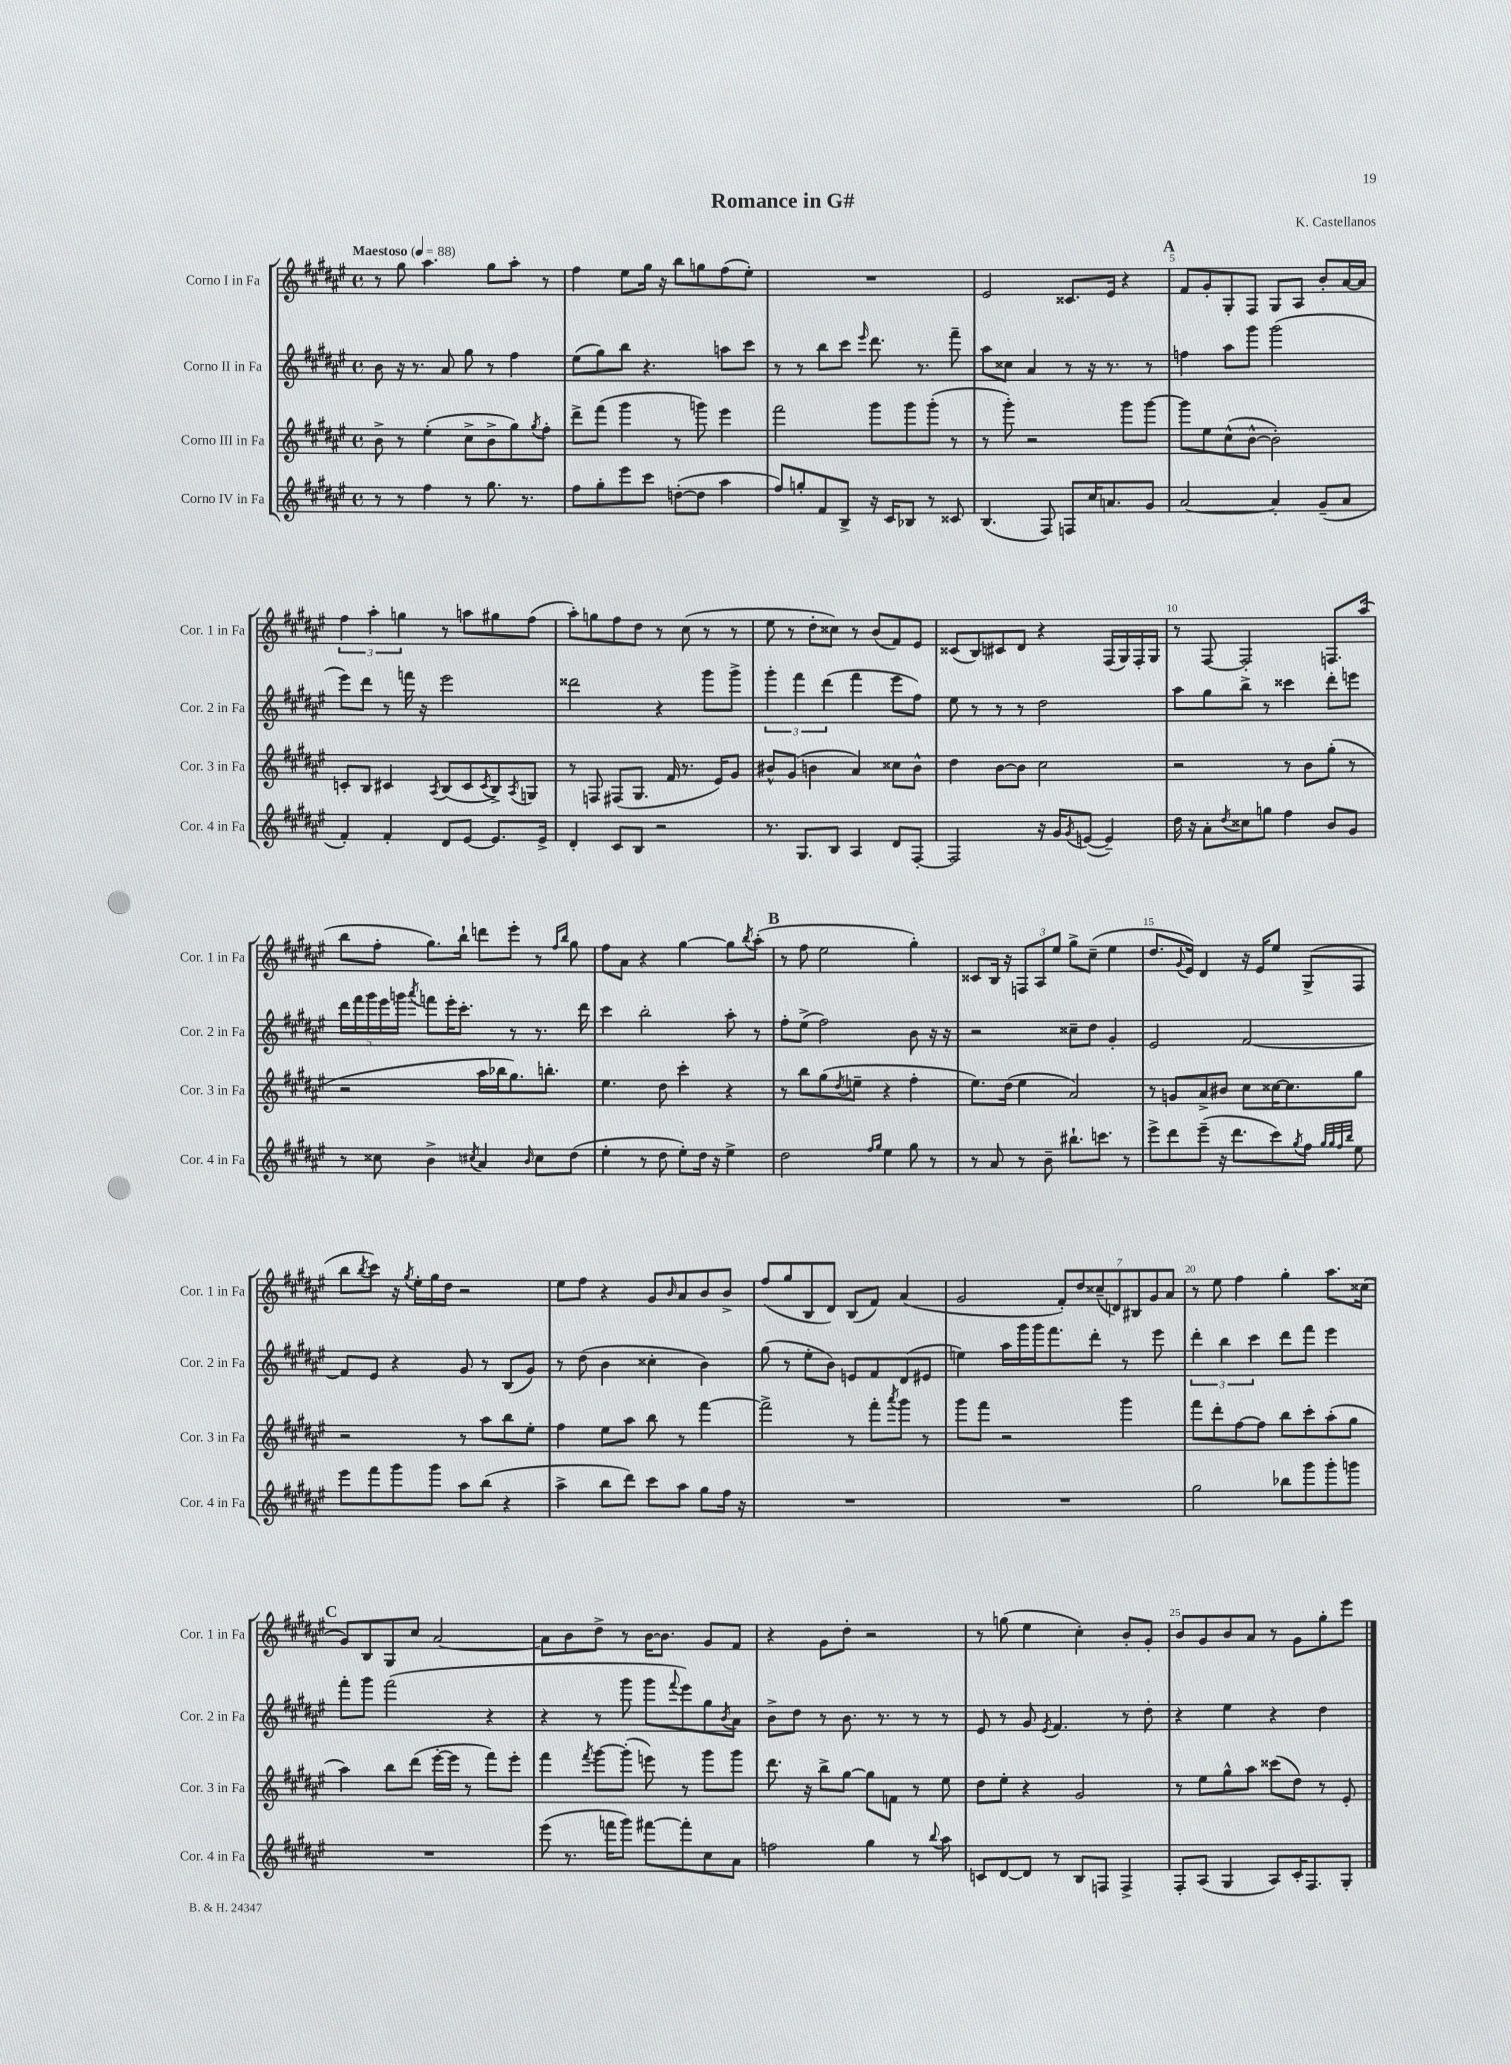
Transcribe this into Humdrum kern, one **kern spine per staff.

**kern	**kern	**kern	**kern
*staff4	*staff3	*staff2	*staff1
*clefG2	*clefG2	*clefG2	*clefG2
*k[f#c#g#d#a#e#]	*k[f#c#g#d#a#e#]	*k[f#c#g#d#a#e#]	*k[f#c#g#d#a#e#]
*M4/4	*M4/4	*M4/4	*M4/4
*met(c)	*met(c)	*met(c)	*met(c)
*MM88	*MM88	*MM88	*MM88
8r	8b^	8b	8r
8r	8r	16r	8gg#
.	.	8.r	.
4ff#	(4ee#'	.	4.aa#
.	.	8a#	.
8r	8cc#^	8gg#	.
8.gg#	8b^	8r	8gg#
.	8gg#)	4ff#	8aa#'
8.r	.	.	.
.	8qgg#	.	.
.	8ff#'	.	8r
=	=	=	=
8ff#	8ddd#^	(8ee#	4ff#
8gg#'	(8fff#	8gg#)	.
8eee#	4ggg#	8bb	8ee#
8ccc#	.	4.r	16gg#
.	.	.	16r
([8dd'	8r	.	8bb
8dd]	8ggg)	.	8gg
4aa#	4eee#	8aa	(8ff#
.	.	8ccc#	8ee#')
=	=	=	=
8ff#)	2fff#	8r	1r
8gg'	.	8r	.
8f#	.	8bb	.
8B^	.	8ccc#	.
.	.	16qqeee#	.
16r	8ggg#	8.ddd#	.
16c#	.	.	.
8B-	8ggg#	.	.
.	.	8.r	.
8r	(8ggg#'	.	.
8c##	8r	8fff#~	.
=	=	=	=
(4.B	8r	8aa#	2e#
.	8ggg#')	8cc##	.
.	2r	4a#	.
8F#)	.	.	.
8F	.	8r	8.c##
16cc#	.	16r	.
8.a	.	8.r	16e#
.	8ggg#	.	4r
8g#	[8ggg#	8r	.
=	=	=	=
[2a#	8ggg#]	4ff	8f#
.	8ee#	.	8g#'
.	(8cc#^^	8aa#	8G#'
.	[8b^^	8ggg#	8F#
4a#']	2b'])	(2ggg#	8G#
.	.	.	8A#
(8g#~	.	.	8b'
8a#	.	.	[16a#
.	.	.	16a#]
=	=	=	=
4f#')	8c'	8eee#)	6ff#
.	8B	8ddd#	.
.	.	.	6aa#'
4f#'	4c#	8r	.
.	.	.	6gg
.	.	16fff	.
.	.	16r	.
.	8qA#	.	.
8d#	(8B	2eee#	8r
[8e#	8c#	.	8aa
.	8qc#	.	.
8.e#]	8B^)	.	8gg#
.	8qA#	.	.
.	8G	.	(8ff#
16e#^	.	.	.
=	=	=	=
4d#'	8r	2ddd##	8aa#')
.	8F	.	8gg
8c#	(8F#	.	8ff#
8B	8.G#	.	8dd#
2r	.	4r	8r
.	16f#	.	.
.	8.r	.	(8cc#
.	.	8ggg#	8r
.	16e#)	.	.
.	8g#	8ggg#^	8r
=	=	=	=
8.r	8b#^^	6ggg#'	8ee#
.	(8g#	.	8r
.	.	6fff#	.
8.G#	.	.	.
.	4b	.	8dd#'
.	.	(6ddd#	.
8B	.	.	8cc##)
4A#	4a#)	4fff#	8r
.	.	.	(8b
8d#	8cc##	8eee#	8f#)
[8F#'	8b^^	8ff#)	8e#
=	=	=	=
2F#]	4dd#	8ee#	(8c##
.	.	8r	8B)
.	[8b	8r	8c#
.	8b]	8r	8d#
16r	2cc#	2dd#	4r
16g#	.	.	.
8qg#	.	.	.
([8e	.	.	.
4e~])	.	.	(16F#
.	.	.	16G#)
.	.	.	16F#'
.	.	.	16G#
=	=	=	=
16dd#	2r	8aa#	8r
16r	.	.	.
8a#'	.	8gg#	[8F#
8qdd#	.	.	.
8cc##	.	8bb^	2F#']
8gg	.	8r	.
4ff#	8r	4ccc##	.
.	8b	.	.
8b	(8gg#'	8ddd#'	8.F
8g#	8r	8eee	.
.	.	.	(16aa#
=	=	=	=
8r	2r	20ddd#	8bb
.	.	20fff#	.
.	.	20ggg#	.
8cc##	.	.	8ff#'
.	.	20eee#	.
.	.	20ggg	.
.	.	8qaaa#	.
4b^	.	8fff	8.gg#)
.	.	16eee#'	.
.	.	8.ccc#'	16bb`
8qcc#	.	.	.
4a#	16aa#	.	8ddd
.	16bb-	.	.
.	8.gg#)	8r	8eee#'
16qqb	.	.	.
8cc#	.	8.r	8r
.	8.bb'	.	.
.	.	.	16qqff#
.	.	.	16qqbb
(8dd#	.	.	8gg#
.	.	16ddd#	.
=	=	=	=
4ee#'	4.ee#	4ccc#	8ff#
.	.	.	8a#
8r	.	2bb'	4r
8dd#	8dd#	.	.
8ee#')	4ccc#'	.	[4gg#
16dd#	.	.	.
16r	.	.	.
4ee#^	4r	8aa#'	8gg#]
.	.	.	8qbb
.	.	8r	(8aa#'
=	=	=	=
2dd#	8r	8ff#'	8r
.	8bb	(8ee#^	8ff#
.	(8gg#	2ff#)	2ee#
.	8qdd#	.	.
.	8ee~	.	.
16qqff#	.	.	.
16qqgg#	.	.	.
4ee#	4r	.	.
8gg#	4ff#'	8b	4gg#')
8r	.	16r	.
.	.	16r	.
=	=	=	=
8r	8.ee#)	2r	8c##
8a#	.	.	16B
.	(16dd#	.	16r
8r	4ee#	.	12F
.	.	.	12A#
8b~	.	.	.
.	.	.	12ee#
8.bb#`	2a#)	8cc##~	8gg#^
.	.	8dd#	(8cc#~
8.ccc	.	.	.
.	.	4g#'	4ee#
8r	.	.	.
=	=	=	=
8eee#^	8r	2e#	8.dd#
8ddd#	8g	.	.
.	.	.	8qqg#
.	.	.	16e#)
(8eee#~	8a#^	.	4d#
16r	8b#	.	.
8.ddd#	.	.	.
.	8cc#	[2f#	16r
.	.	.	16e#
8ccc#)	[16cc##	.	8ee#
.	8.cc##]	.	.
8qgg#	.	.	.
8ff#	.	.	(8G#^
32qqgg#	.	.	.
32qqgg#	.	.	.
32qqff#	.	.	.
32qqbb	.	.	.
8ee#	8gg#	.	8F#
=	=	=	=
8eee#	2r	8f#]	8bb
.	.	.	8qbb
8fff#	.	8e#	8ccc#)
8ggg#	.	4r	16r
.	.	.	8qgg#
.	.	.	16ee#'
8ggg#	.	.	16gg#
.	.	.	16dd#
8aa#	8r	8g#	2r
(8bb	8aa#	8r	.
4r	8bb	(8B	.
.	8ee#'	8g#)	.
=	=	=	=
4aa#^	4ff#	8r	8ee#
.	.	(8dd#	8ff#
8bb	8ee#	4b	4r
8ddd#)	8aa#	.	.
8ccc#	8bb	4cc##'	8g#
.	.	.	16qqb
8aa#	8r	.	8a#
8gg#	[4fff#	4b)	8b
16ff#	.	.	8b^
16r	.	.	.
=	=	=	=
1r	2fff#^]	(8gg#	(8ff#
.	.	8r	8gg#
.	.	8ee#'	8B
.	.	8b)	8d#)
.	8r	8e	(8B
.	8fff#'	8f#	8f#)
.	8qaaa#	.	.
.	8ggg#	(8d#	(4a#
.	8r	8e#	.
=	=	=	=
1r	8ggg#	4ee)	2g#
.	8fff#	.	.
.	2r	16aa#	.
.	.	16ggg#	.
.	.	16ggg#	.
.	.	8.fff#	.
.	.	.	14f#')
.	.	.	14dd#
.	.	8ddd#'	.
.	.	.	(14cc##~
.	.	.	14d)
.	4ggg#	8r	.
.	.	.	14B#
.	.	.	14g#
.	.	8eee#	.
.	.	.	14a#
=	=	=	=
2gg#	8fff#	6ddd#'	8r
.	8ddd#'	.	8ee#
.	.	6bb	.
.	[8ff#	.	4ff#
.	.	6ccc#	.
.	8ff#]	.	.
8bb-	8bb	8ddd#	4gg#'
8ggg#	8ccc#'	8fff#	.
8ggg#'	(8aa#'	4eee#	8.aa#
8ggg	8gg#	.	.
.	.	.	(16cc##
=	=	=	=
1r	4aa#)	8fff#'	8g#)
.	.	8ggg#	8B
.	8bb	(2fff#	8G#
.	(8ddd#	.	8cc#
.	[16eee#'	.	[2a#
.	16eee#]	.	.
.	8r	.	.
.	8fff#)	4r	.
.	8eee#'	.	.
=	=	=	=
(8eee#	4fff#	4r	8a#]
8.r	.	.	8b
.	8qfff#	.	.
.	[8ggg#	8r	8dd#^
16fff	.	.	.
8ggg#)	(8ggg#']	8ggg#	8r
[8fff#	8eee)	8ggg#	[16b
.	.	.	8.b]
.	.	8qqfff#	.
8fff#']	8r	8eee#)	.
8cc#	8ggg#	8gg#	8g#
.	.	8qb	.
8a#	8ggg#	8a#	8f#
=	=	=	=
2ff	8.ddd#	8b^	4r
.	.	8dd#	.
.	16r	.	.
.	8bb^	8r	8g#
.	[8gg#	8.b	8dd#'
4gg#	8gg#]	.	2r
.	.	8.r	.
.	8f	.	.
8r	8r	8r	.
8qqbb	.	.	.
8aa#	8ee#	8r	.
=	=	=	=
8c	8dd#	8e#	8r
[8d#	8ee#'	8r	(8gg
8d#]	4r	8g#	4ee#
.	.	8qe#	.
8r	.	4.f#	.
8B	2g#	.	4cc#')
8F	.	.	.
4F^	.	8r	8b'
.	.	8dd#'	8g#'
=	=	=	=
8F#'	8r	4r	8b
(8A#	8ee#	.	8g#
4G#	8gg#^^	4ee#	8b
.	8aa#	.	8a#
8A#)	(8ccc##	4r	8r
16c#'	8dd#)	.	8g#
8.F#	.	.	.
.	8r	4dd#	8gg#'
8G#'	8e#'	.	8eee#
==	==	==	==
*-	*-	*-	*-
